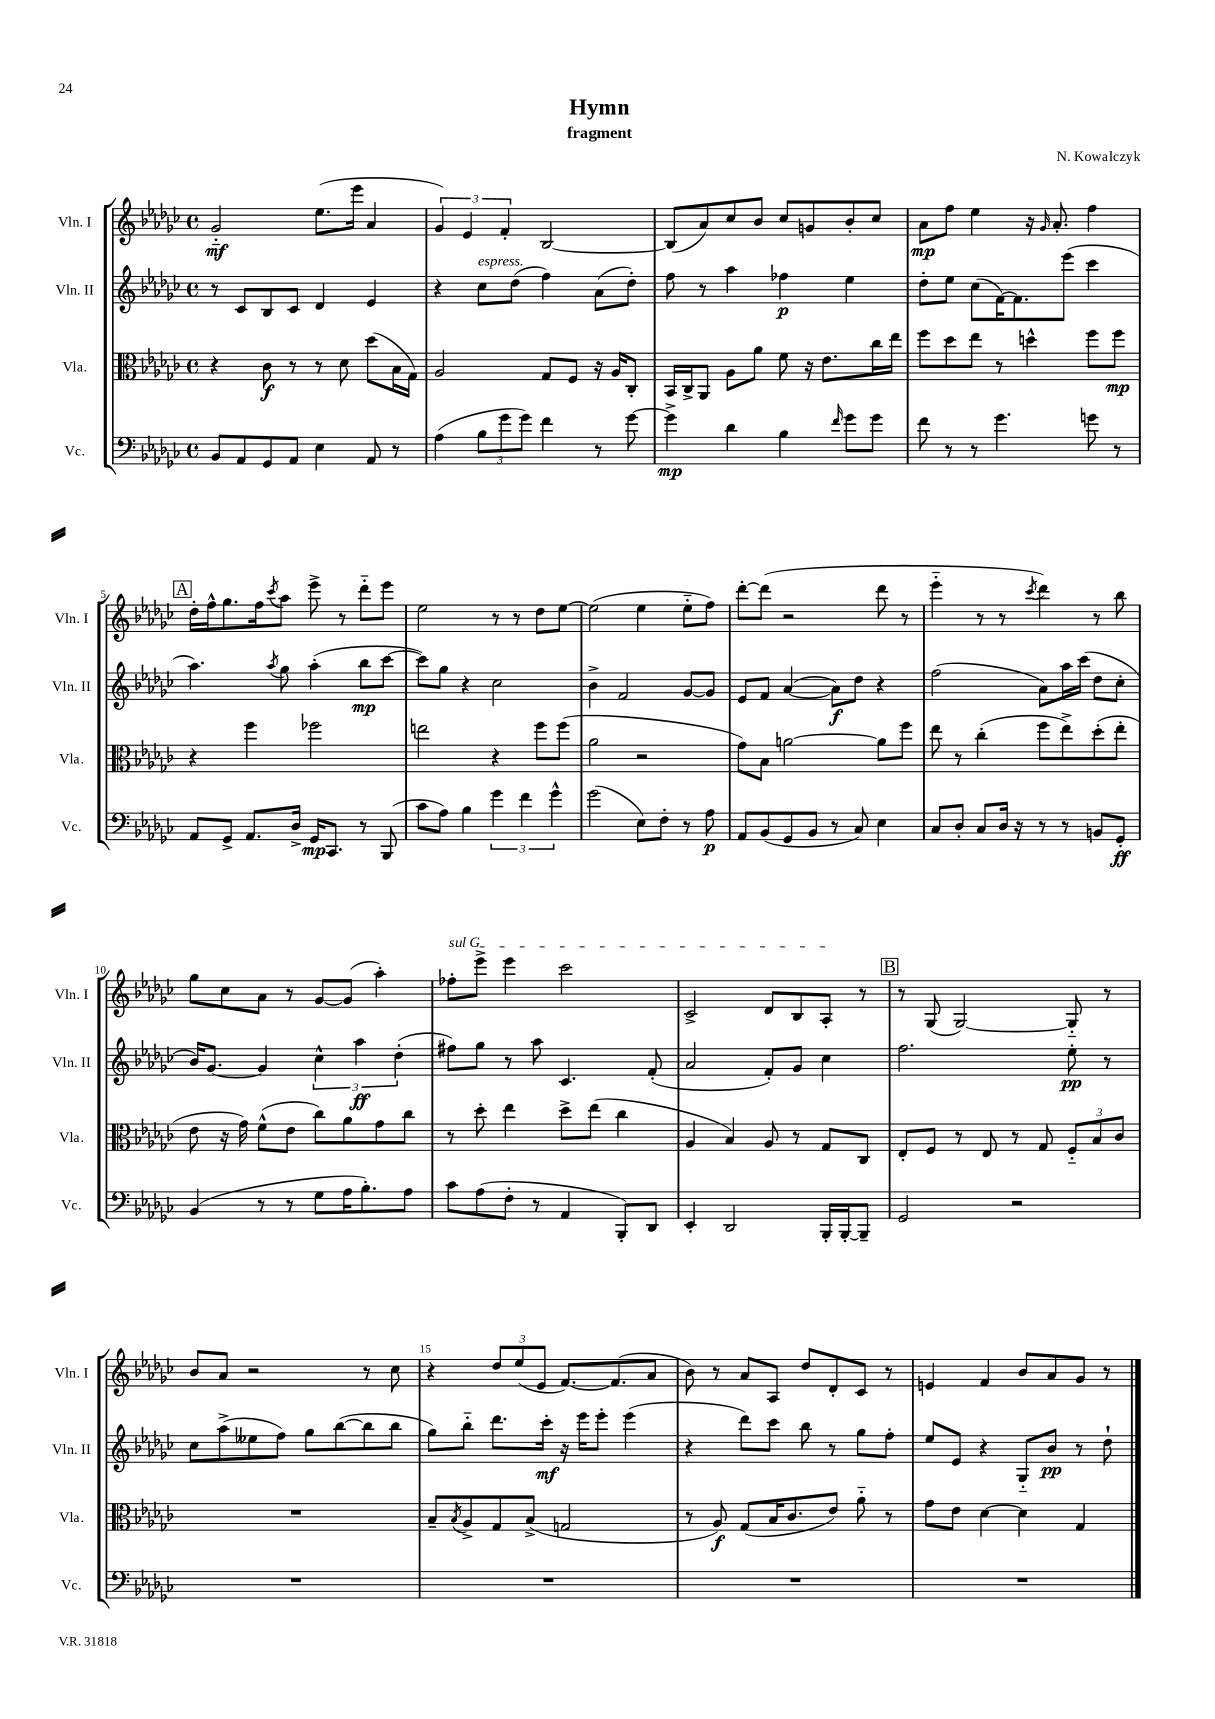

**kern	**dynam	**kern	**dynam	**kern	**dynam	**kern	**dynam
*part4	*part4	*part3	*part3	*part2	*part2	*part1	*part1
*staff4	*staff4	*staff3	*staff3	*staff2	*staff2	*staff1	*staff1
*I"Vc.	*	*I"Vla.	*	*I"Vln. II	*	*I"Vln. I	*
*I'Vc.	*	*I'Vla.	*	*I'Vln. II	*	*I'Vln. I	*
*clefF4	*	*clefC3	*	*clefG2	*	*clefG2	*
*k[b-e-a-d-g-c-]	*	*k[b-e-a-d-g-c-]	*	*k[b-e-a-d-g-c-]	*	*k[b-e-a-d-g-c-]	*
*M4/4	*	*M4/4	*	*M4/4	*	*M4/4	*
*met(c)	*	*met(c)	*	*met(c)	*	*met(c)	*
=1	=1	=1	=1	=1	=1	=1	=1
8BB-/L	.	4r	.	8r	.	2g-/	mf
8AA-/	.	.	.	8c-/L	.	.	.
8GG-/	.	8c-\	f	8B-/	.	.	.
8AA-/J	.	8r	.	8c-/J	.	.	.
4E-\	.	8r	.	4d-/	.	(8.ee-\L	.
.	.	8d-\	.	.	.	.	.
.	.	.	.	.	.	16eee-\Jk	.
8AA-/	.	(8dd-\L	.	4e-/	.	4a-/	.
8r	.	16B-\L	.	.	.	.	.
.	.	16G-\JJ)	.	.	.	.	.
=2	=2	=2	=2	=2	=2	=2	=2
(4A-\	.	2A-/	.	4r	.	6g-/)	.
.	.	.	.	.	.	6e-/	.
!	!	!	!	!LO:TX:a:i:t=espress.	!	!	!
12B-\L	.	.	.	8cc-\L	.	.	.
12g-\	.	.	.	.	.	6f'/	.
.	.	.	.	(8dd-\J	.	.	.
12g-\J)	.	.	.	.	.	.	.
4f\	.	8G-/L	.	4ff\)	.	[2B-/	.
.	.	8F/J	.	.	.	.	.
8r	.	16r	.	(8a-\L	.	.	.
.	.	16A-/KL	.	.	.	.	.
[8g-\	.	8C-'/J	.	8dd-'\J)	.	.	.
=3	=3	=3	=3	=3	=3	=3	=3
4g-^\]	mp	16BB-/LL	.	8ff\	.	(8B-/L]	.
.	.	16C-^/J	.	.	.	.	.
.	.	8AA-/J	.	8r	.	8a-/)	.
4d-\	.	8A-\L	.	4aa-\	.	8cc-/	.
.	.	8a-\J	.	.	.	8b-/J	.
4B-\	.	8f\	.	4ff-X\	p	8cc-/L	.
.	.	16r	.	.	.	8gn/	.
.	.	8.e-\L	.	.	.	.	.
16qqf/	.	.	.	.	.	.	.
8g-\L	.	.	.	4ee-\	.	8b-'/	.
8g-\J	.	16cc-\L	.	.	.	8cc-/J	.
.	.	16ee-\JJ	.	.	.	.	.
=4	=4	=4	=4	=4	=4	=4	=4
8f\	.	8ff\L	.	8dd-'\L	.	8a-\L	mp
8r	.	8dd-\	.	8ee-\J	.	8ff\J	.
8r	.	8ee-\J	.	(8cc-\L	.	4ee-\	.
4.g-\	.	8r	.	[16f\K)	.	.	.
.	.	.	.	8.f\]	.	.	.
.	.	4ddn^^\	.	.	.	16r	.
.	.	.	.	.	.	16qqg-/	.
.	.	.	.	.	.	8.a-'/	.
.	.	.	.	(8eee-\J	.	.	.
8gn\	.	8ff\L	.	4ccc-\	.	4ff\	.
8r	.	8ff\J	mp	.	.	.	.
!!LO:LB:g=z
!!LO:REH:place=s1:t=A
=5	=5	=5	=5	=5	=5	=5	=5
8AA-/L	.	4r	.	4.aa-\)	.	16dd-'\LL	.
.	.	.	.	.	.	16ff^^\J	.
8GG-^/J	.	.	.	.	.	8.gg-\	.
8.AA-/L	.	4ff\	.	.	.	.	.
.	.	.	.	.	.	16ff\k	.
.	.	.	.	8qaa-/	.	8qccc-/	.
.	.	.	.	8gg-\	.	8aa-\J	.
16D-^/Jk	.	.	.	.	.	.	.
16GG-/KL	mp	2ff-X\	.	(4aa-'\	.	8eee-^\	.
8.CC-/J	.	.	.	.	.	.	.
.	.	.	.	.	.	8r	.
8r	.	.	.	8bb-\L	mp	8ddd-\L	.
(8BBB-/	.	.	.	[8ccc-\J	.	8eee-\J	.
=6	=6	=6	=6	=6	=6	=6	=6
8c-\L	.	2een\	.	8ccc-\L])	.	2ee-\	.
8A-\J)	.	.	.	8gg-\J	.	.	.
4B-\	.	.	.	4r	.	.	.
6g-\	.	4r	.	2cc-\	.	8r	.
.	.	.	.	.	.	8r	.
6f\	.	.	.	.	.	.	.
.	.	8ff\L	.	.	.	8dd-\L	.
6g-^^\	.	.	.	.	.	.	.
.	.	(8ff\J	.	.	.	[8ee-\J	.
=7	=7	=7	=7	=7	=7	=7	=7
(2g-\	.	2a-\	.	4b-^\	.	(2ee-\]	.
.	.	.	.	2f/	.	.	.
8E-\L)	.	2r	.	.	.	4ee-\	.
8F'\J	.	.	.	.	.	.	.
8r	.	.	.	[8g-/L	.	8ee-\L	.
8A-\	p	.	.	8g-/J]	.	8ff\J)	.
=8	=8	=8	=8	=8	=8	=8	=8
8AA-/L	.	8g-\L)	.	8e-/L	.	[8ddd-'\L	.
(8BB-/	.	8B-\J	.	8f/J	.	(8ddd-\J]	.
8GG-/	.	[2an\	.	([4a-/	.	2r	.
8BB-/J	.	.	.	.	.	.	.
8r	.	.	.	8a-\L])	f	.	.
8C-/)	.	.	.	8dd-\J	.	.	.
4E-\	.	8a\L]	.	4r	.	8ddd-\	.
.	.	8ff\J	.	.	.	8r	.
=9	=9	=9	=9	=9	=9	=9	=9
8C-/L	.	8ee-\	.	(2ff\	.	4eee-\	.
8D-'/J	.	8r	.	.	.	.	.
8C-/L	.	(4cc-'\	.	.	.	8r	.
16D-/Jk	.	.	.	.	.	8r	.
16r	.	.	.	.	.	.	.
.	.	.	.	.	.	8qccc-/	.
8r	.	8ff\L	.	8a-\L)	.	4ddd-\)	.
8r	.	8ee-^\)	.	16aa-\L	.	.	.
.	.	.	.	(16ccc-\JJ	.	.	.
8BBn/L	.	(8dd-'\	.	8dd-\L	.	8r	.
8GG-'/J	ff	8ee-'\J	.	8cc-'\J	.	8bb-\	.
!!LO:LB:g=z
=10	=10	=10	=10	=10	=10	=10	=10
(4BB-/	.	8e-\	.	16b-/KL)	.	8gg-\L	.
.	.	.	.	[8.g-/J	.	.	.
.	.	16r	.	.	.	8cc-\	.
.	.	16g-\)	.	.	.	.	.
8r	.	(8f^^\L	.	4g-/]	.	8a-\J	.
8r	.	8e-\J	.	.	.	8r	.
8G-\L	.	8cc-\L)	.	6cc-^^\	.	[8g-/L	.
16A-\K	.	8a-\	.	.	.	(8g-/J]	.
.	.	.	.	6aa-\	ff	.	.
8.B-'\)	.	.	.	.	.	.	.
.	.	8g-\	.	.	.	4aa-'\)	.
.	.	.	.	(6dd-'\	.	.	.
8A-\J	.	8cc-\J	.	.	.	.	.
=11	=11	=11	=11	=11	=11	=11	=11
!	!	!	!	!	!	!LO:TX:a:i:t=sul G	!
8c-\L	.	8r	.	8ff#X\L)	.	8ff-X'\L	.
(8A-\	.	8dd-'\	.	8gg-\J	.	8eee-^\J	.
8F'\J	.	4ee-\	.	8r	.	4eee-\	.
8r	.	.	.	8aa-\	.	.	.
4AA-/	.	8dd-^\L	.	4.c-/	.	2ccc-\	.
.	.	(8ee-\J	.	.	.	.	.
8BBB-'/L)	.	4cc-\	.	.	.	.	.
8DD-/J	.	.	.	(8f'/	.	.	.
=12	=12	=12	=12	=12	=12	=12	=12
4EE-'/	.	4A-/	.	2a-/	.	2c-^/	.
2DD-/	.	4B-/)	.	.	.	.	.
.	.	8A-/	.	8f'/L)	.	8d-/L	.
.	.	8r	.	8g-/J	.	8B-/	.
16BBB-'/LL	.	8G-/L	.	4cc-\	.	8A-'/J	.
[16BBB-'/J	.	.	.	.	.	.	.
8BBB-~/J]	.	8C-/J	.	.	.	8r	.
!!LO:REH:place=s1:t=B
=13	=13	=13	=13	=13	=13	=13	=13
2GG-/	.	8E-'/L	.	2.ff\	.	8r	.
.	.	8F/J	.	.	.	(8G-/	.
.	.	8r	.	.	.	[2G-/)	.
.	.	8E-/	.	.	.	.	.
2r	.	8r	.	.	.	.	.
.	.	8G-/	.	.	.	.	.
.	.	12F/L	.	8ee-'\	pp	8G-/]	.
.	.	12B-/	.	.	.	.	.
.	.	.	.	8r	.	8r	.
.	.	12c-/J	.	.	.	.	.
!!LO:LB:g=z
=14	=14	=14	=14	=14	=14	=14	=14
1r	.	1r	.	8cc-\L	.	8b-/L	.
.	.	.	.	(8aa-^\	.	8a-/J	.
.	.	.	.	8ee--X\	.	2r	.
.	.	.	.	8ff\J)	.	.	.
.	.	.	.	8gg-\L	.	.	.
.	.	.	.	([8bb-\	.	.	.
.	.	.	.	8bb-\]	.	8r	.
.	.	.	.	8bb-\J	.	8cc-\	.
=15	=15	=15	=15	=15	=15	=15	=15
1r	.	8B-~/L	.	8gg-\L)	.	4r	.
.	.	8qB-/	.	.	.	.	.
.	.	8A-^/	.	8bb-\J	.	.	.
.	.	8G-/	.	8.ddd-\L	.	12dd-/L	.
.	.	.	.	.	.	(12ee-/	.
.	.	(8B-^/J	.	.	.	.	.
.	.	.	.	.	.	12e-/J	.
.	.	.	.	16ccc-'\Jk	mf	.	.
.	.	2Gn/	.	16r	.	[8.f/L)	.
.	.	.	.	16eee-\KL	.	.	.
.	.	.	.	8eee-'\J	.	.	.
.	.	.	.	.	.	(8.f/]	.
.	.	.	.	(4eee-\	.	.	.
.	.	.	.	.	.	8a-/J	.
=16	=16	=16	=16	=16	=16	=16	=16
1r	.	8r	.	4r	.	8b-\)	.
.	.	8A-/)	f	.	.	8r	.
.	.	(8G-/L	.	8ddd-\L)	.	8a-/L	.
.	.	16B-/K	.	8ccc-\J	.	8A-/J	.
.	.	8.c-/	.	.	.	.	.
.	.	.	.	8bb-\	.	8dd-/L	.
.	.	8e-/J)	.	8r	.	8d-'/	.
.	.	8a-\	.	8gg-\L	.	8c-/J	.
.	.	8r	.	8ff'\J	.	8r	.
=17	=17	=17	=17	=17	=17	=17	=17
1r	.	8g-\L	.	8ee-/L	.	4en/	.
.	.	8e-\J	.	8e-/J	.	.	.
.	.	[4d-\	.	4r	.	4f/	.
.	.	4d-\]	.	8G-/L	.	8b-/L	.
.	.	.	.	8b-/J	pp	8a-/	.
.	.	4G-/	.	8r	.	8g-/J	.
.	.	.	.	8dd-`\	.	8r	.
==	==	==	==	==	==	==	==
*-	*-	*-	*-	*-	*-	*-	*-
